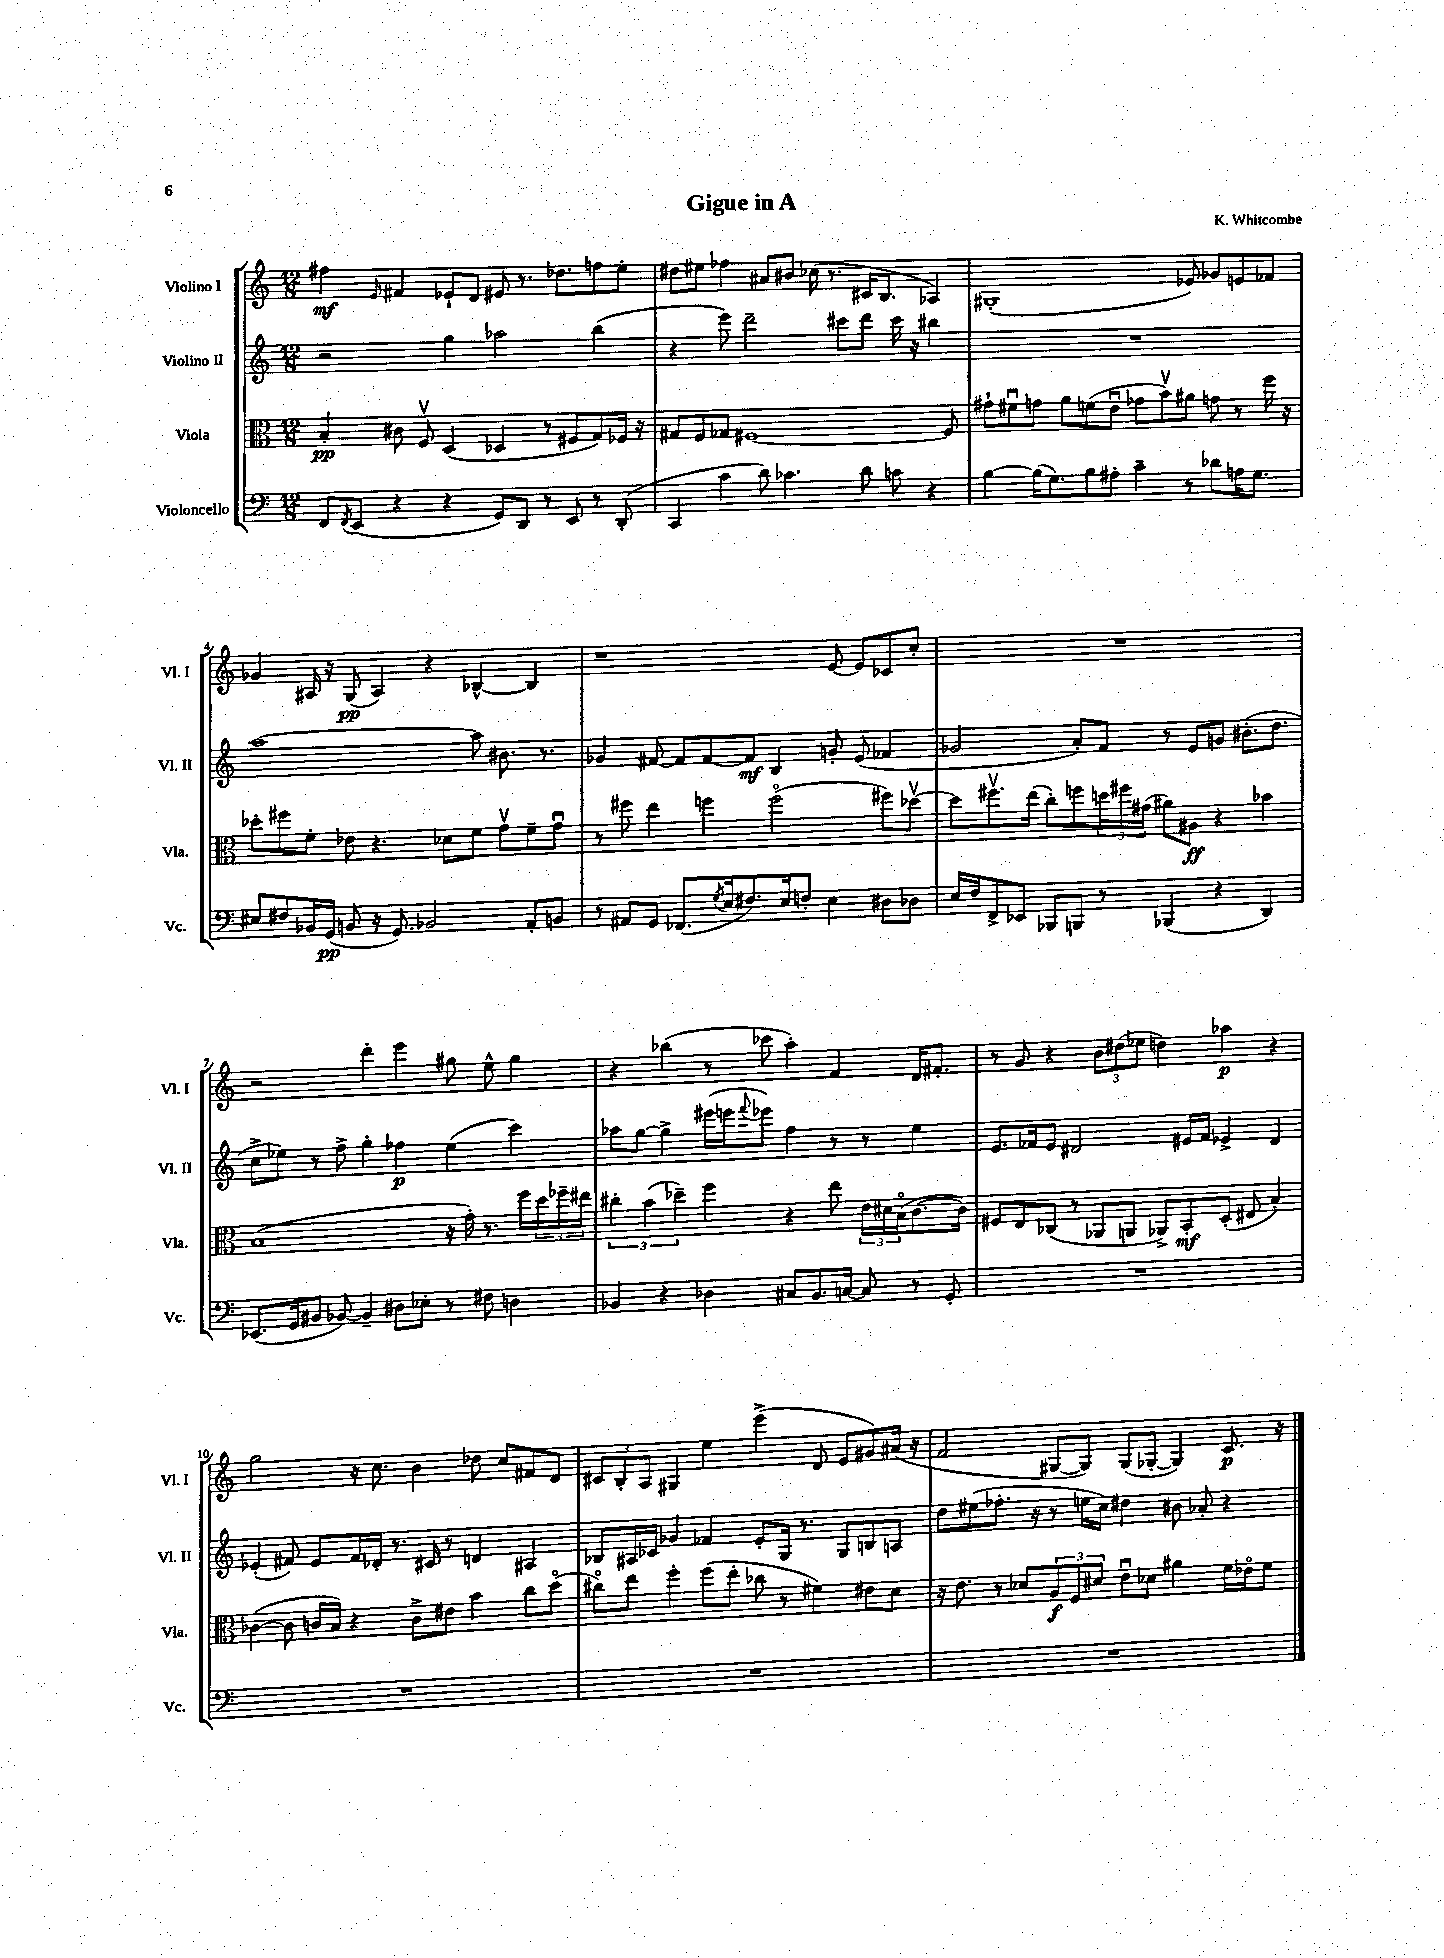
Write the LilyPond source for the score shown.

\header { title = "Gigue in A" composer = "K. Whitcombe" }
<<
\new StaffGroup <<
\new Staff = "s0" \with { instrumentName = "Violino I" shortInstrumentName = "Vl. I" } {
    \clef treble \key c \major \numericTimeSignature \time 12/8
    fis''4\mf \grace { e'16 } fis'4 ees'8-! d'8 eis'8 r8. des''8. f''8 e''8-. |
    dis''8 eis''8 fes''4 ais'8 bis'8 ces''16( r8. cis'16 b8. aes4) |
    gis1-.( ees'8) ges'8 e'8 fes'8 |
    ges'4 ais16 r16 g8\pp( ais4) r4 bes4~-^ bes4 |
    r1 e'8~ e'8 ces'8 c''8-. |
    R1. |
    r2 d'''4-. e'''4 gis''8 e''8-^ gis''4 |
    r4 bes''4( r8 ces'''8 a''4-.) f'4 d'16 fis'8.-. |
    r8 g'8 r4 \tuplet 3/2 { b'8 dis''8( ees''8 } d''4) aes''4\p r4 |
    g''2 r16 c''8. b'4 des''8 c''8 fis'8 d'8 |
    \tuplet 3/2 { cis'8 b8-. a8 } gis4 e''4 e'''4->( d'8 e'8 gis'8) ais'16( r16 |
    f'2 gis8~ gis8) gis8( ges8~-. ges4) c'8.\p r16 \bar "|." |
}
\new Staff = "s1" \with { instrumentName = "Violino II" shortInstrumentName = "Vl. II" } {
    \clef treble \key c \major \numericTimeSignature \time 12/8
    r2 g''4 aes''2 b''4( |
    r4 e'''8) d'''2-- cis'''8 d'''8 cis'''16 r16 bis''4 |
    R1. |
    a''1~ a''8 bis'8. r8. |
    ges'4 fis'8~ fis'8 fis'8~ fis'8\mf b4 g'8-. e'8( fes'4 |
    ges'2 a'8-.) f'8 r8 e'8 g'8 bis'8.-.( d''8. |
    c''8-> ees''8) r8 f''8-> g''4-. fes''4\p ees''4( c'''4) |
    aes''8 g''8~ g''4-> eis'''16( e'''16 \appoggiatura { f'''8 } ees'''8) f''4 r8 r8 e''4 |
    e'8. fes'16 e'8 dis'2 eis'16 fes'16 ees'4-> dis'4 |
    ees'4-.( fis'8) ees'8 fis'16 des'16-. r8. cis'16 r8 d'4 ais4 |
    bes8 ais16 ces'16 ges'4 fes'4 e'8-. g16 r8. g8 b8 a8 |
    d''8 eis''8( fes''8.-. r16 r8 e''16 c''16) dis''4 bis'8 aes'8-. r4 \bar "|." |
}
\new Staff = "s2" \with { instrumentName = "Viola" shortInstrumentName = "Vla." } {
    \clef alto \key c \major \numericTimeSignature \time 12/8
    b4-.\pp cis'8 f8\upbow d4( des4 r8 fis8 g8) fes16 r16 |
    gis8 f8 ges8 fis1~ fis8 |
    gis'8-! fis'8\downbow g'8 a'8 f'8( e'8\downbow ges'8 b'8\upbow) ais'8 g'8 r8 f''16 r16 |
    des''8-. fis''8 f'8-. ees'8 r4. des'8 f'8 g'8\upbow f'8-- g'8\downbow |
    r8 fis''8 e''4 f''4 f''2\flageolet( fis''8) des''8~\upbow |
    des''8 fis''8.\upbow e''16( c''8-.) f''8 \tuplet 3/2 { d''16 fis''16 gis'16( } ais'8) ais8\ff r4 bes'4 |
    b1( r16 g'16-.) r8. f''16 \tuplet 3/2 { d''16 fes''16-- eis''16 } |
    \tuplet 3/2 { cis''4-. b'4( des''4--) } f''4 r4 e''8 \tuplet 3/2 { e'16 dis'16 b16\flageolet( } c'8.~ c'16) |
    fis8 e8 ces8( r8 aes,8 a,8 aes,8->) b,8-.\mf d8-.( eis8 b4-.) |
    ces'4~( ces'8 c'16 b16) r4 c'8-> eis'8 b'4 c''8 d''8\flageolet( |
    cis''8\flageolet) e''8 f''4-. f''8( e''8-. ces''8 r8 fis'4) eis'8 d'8 |
    r16 e'8. r8 des'8 \tuplet 3/2 { a8\f f8 dis'8 } e'8\downbow des'8 ais'4 f'16 ees'16\flageolet f'8 \bar "|." |
}
\new Staff = "s3" \with { instrumentName = "Violoncello" shortInstrumentName = "Vc." } {
    \clef bass \key c \major \numericTimeSignature \time 12/8
    f,8 \acciaccatura { f,8 } e,8( r4 r4 g,8) d,8 r8 e,8 r8 d,8-.( |
    c,4 c'4 d'8) ces'4. d'8 c'8 r4 |
    b4~ b16( g8.) b8 ais8-. c'4-- r8 des'8 a16 g8. |
    eis8 fis8 bes,16 g,16\pp( b,8 r16 g,8.) bes,2 a,8-. b,8 |
    r8 ais,8 g,8 fes,8.( \acciaccatura { g8 } e16 fis8.) e16 f8-. e4 dis8 des8 |
    e16 f16 f,8-> ees,8 bes,,8 b,,8 r8 bes,,4( r4 d,4) |
    ees,8.( g,16 bis,8 bes,8~) bes,4-- dis8 ees8-. r8 fis8 d4 |
    bes,4 r4 des4 cis8 bes,8. c16~ c8 r8 g,8-. |
    R1. |
    R1. |
    R1. |
    R1. \bar "|." |
}
>>
>>
